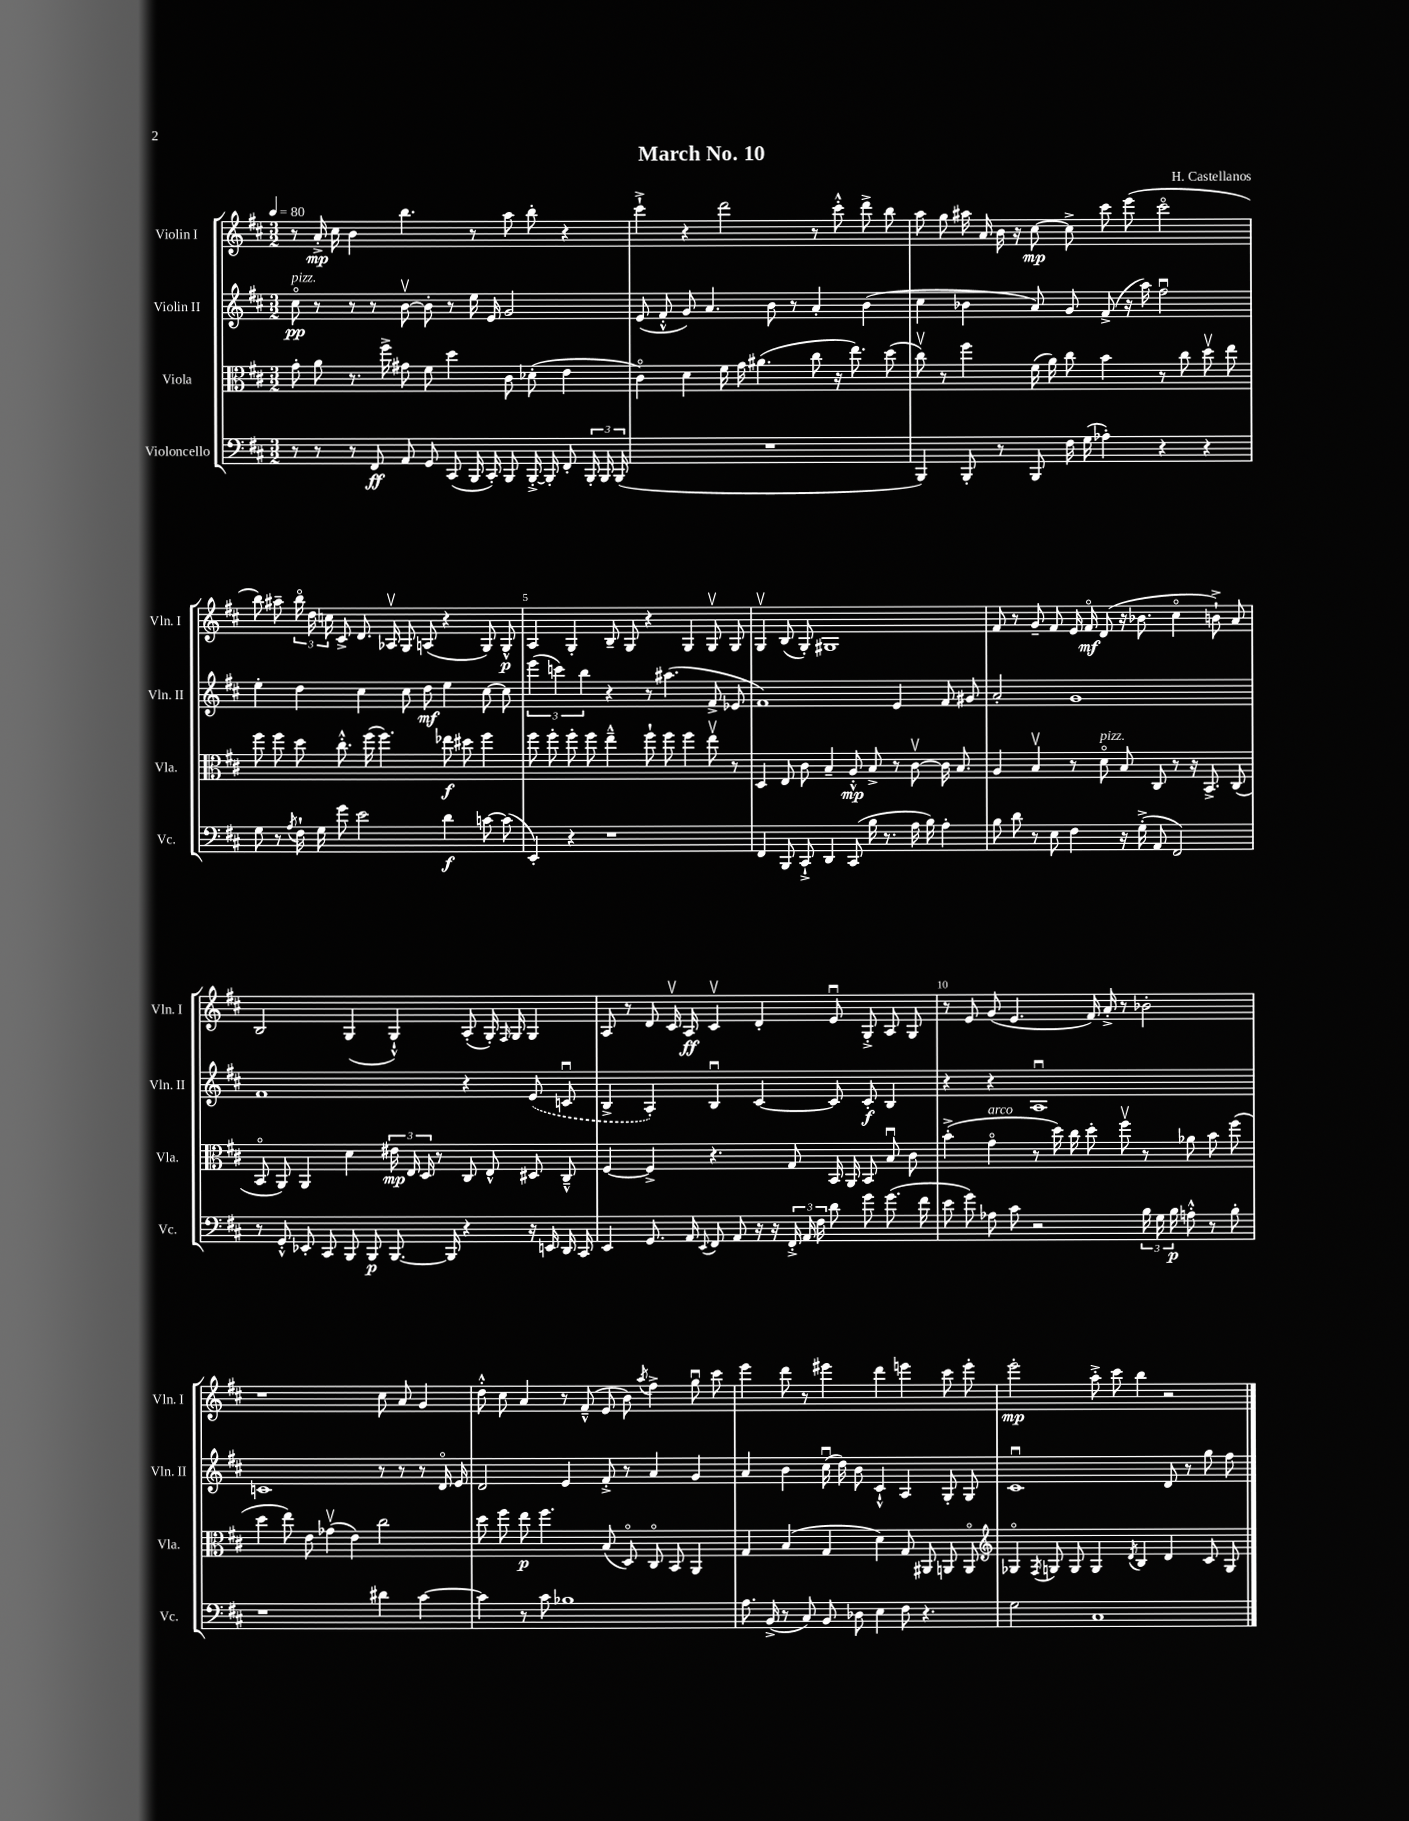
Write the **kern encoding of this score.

**kern	**kern	**kern	**kern
*staff4	*staff3	*staff2	*staff1
*clefF4	*clefC3	*clefG2	*clefG2
*k[f#c#]	*k[f#c#]	*k[f#c#]	*k[f#c#]
*M3/2	*M3/2	*M3/2	*M3/2
*MM80	*MM80	*MM80	*MM80
8r	8g'\	8cc#o\	8r
8r	8a\	8r	16a'^/
.	.	.	16cc#\
8r	8.r	8r	4b\
8FF#/	.	8r	.
.	16ff#^\	.	.
8AA/	8g#\	[8bv\	4.bb\
8GG/	8f#\	8b'\]	.
(8CC#/	4dd\	8r	.
16BBB/	.	16ee\	8r
16CC#'/)	.	16e/	.
8BBB/	8c#\	2g/	8aa\
[16BBB'^/	(8d-'\	.	8bb'\
16BBB'/]	.	.	.
8FF#'/	4e\	.	4r
24BBB'/	.	.	.
24BBB/	.	.	.
(24BBB/	.	.	.
=	=	=	=
1.r	4c#o\)	(8e/	4ccc#`^\
.	.	8f#'^^/	.
.	4d\	8g/)	4r
.	.	4.a/	.
.	16f#\	.	2ddd\
.	16g\	.	.
.	(4.a#\	.	.
.	.	8b\	.
.	.	8r	.
.	8cc#\	4a'/	8r
.	16r	.	8ccc#'^^\
.	8.ee\)	.	.
.	.	(4b\	8ddd^\
.	(8dd\	.	8bb\
=	=	=	=
4BBB/)	8cc#v\)	4cc#\	8aa\
.	8r	.	8gg\
8BBB'/	4ff#\	4b-\	16aa#\
.	.	.	16a/
8r	.	.	16b\
.	.	.	16r
8BBB/	(16f#\	8a/)	[8cc#\
.	16a\)	.	.
16F#\	8cc#\	8g/	8cc#^\]
(16G\	.	.	.
4A-'\)	4b\	(8f#^/	8ccc#\
.	.	16r	(8eee\
.	.	16aa\)	.
4r	8r	2ff#u\	2ccc#o\
.	8cc#\	.	.
4r	8ddv\	.	.
.	8ee\	.	.
=	=	=	=
8G\	8ff#\	4ee'\	8bb\)
8r	8ff#\	.	8aa#~\
8qA/	.	.	.
16F#`\	8dd\	4dd\	24bbo\
.	.	.	24dd\
16G\	.	.	.
.	.	.	24cc\
8g\	8.cc#'^^\	.	8c#^/
2e\	.	4cc#\	8.d/
.	(16ff#\	.	.
.	4.ff#\)	.	.
.	.	.	16A-v/
.	.	8cc#\	8G/
.	.	8dd\	(8A/
4d\	8ee-\	4ee\	4r
.	8dd#\	.	.
[8c\	4ff#\	[8cc#\	8G/)
(8c\]	.	8cc#\]	8G^^/
=	=	=	=
4EE'/)	8ff#\	(6eee\	4A/
.	8ff#'\	.	.
.	.	6ccc\)	.
4r	8ff#'\	.	4G'/
.	.	6bb\	.
.	8ff#\	.	.
1r	4ee~^^\	4r	8B~/
.	.	.	8G/
.	8ff#`\	8r	4r
.	8ff#\	(4.aa#\	.
.	4ff#\	.	4G/
.	8eev\	8f#^/	8Gv/
.	8r	8e-/	8G/
=	=	=	=
4FF#/	4D/	1f#)	4Gv/
8BBB/	8E/	.	(8B/
8CC#`^/	8c#\	.	8G'/)
4DD/	4B~/	.	1G#
(8CC#/	8A'^^/	.	.
16B\	8B^/	.	.
8.r	.	.	.
.	8r	4e/	.
16A\	[8c#v\	.	.
16B\)	.	.	.
4A'\	16c#\]	8f#/	.
.	8.B/	.	.
.	.	8g#/	.
=	=	=	=
8B\	4A/	2a'/	8f#/
8d\	.	.	8r
8r	4Bv/	.	8g~/
8E\	.	.	8f#/
4F#\	8r	1g	16e/
.	.	.	16f#o/
.	8do\	.	(8d/
16r	8B/	.	16r
(16G'^\	.	.	8.b-\
8AA/	8C#/	.	.
2FF#/)	8r	.	4cc#o\
.	16r	.	.
.	8.BB^/	.	.
.	.	.	8b`^\)
.	(8C#/	.	8a/
=	=	=	=
8r	8BBo/	1f#	2B/
8GG'^^/	8AA/)	.	.
8EE-'/	4AA/	.	.
8CC#/	.	.	.
8BBB/	4d\	.	(4G/
8BBB/	.	.	.
[8.BBB/	24e#\	.	4G`^^/)
.	24E/	.	.
.	24D/	.	.
.	8r	.	.
16BBB/]	.	.	.
4r	8C#/	4r	(8A'/
.	8E^^/	.	16G'/)
.	.	.	16qqF#/
.	.	.	16G/
16r	8D#/	(8e/	4G/
16EE/	.	.	.
16DD/	8C#~^^/	8cu/	.
16CC#/	.	.	.
=	=	=	=
4EE/	[4F#/	4B^/	8A/
.	.	.	8r
8.GG/	4F#^/]	4A'/)	8d/
.	.	.	16c#v/
16AA/	.	.	16A/
8qqEE/	.	.	.
8FF#/	4.r	4Bu/	4c#v/
8AA/	.	.	.
16r	.	[4c#/	4d'/
16r	.	.	.
24FF#'^/	8G/	.	.
24AA/	.	.	.
24F#\	.	.	.
8d\	16BB/	8c#/]	8eu/
.	16AA/	.	.
8g\	8BB/	8c#'/	8G'^/
(8.g\	8Bu/	4B/	8A/
.	8c#\	.	8G/
16f#\	.	.	.
=	=	=	=
8e\	(4b'^\	4r	8r
8g\)	.	.	8e/
8A-\	4go\	4r	(8g/
8c#\	.	.	4.e/
2r	8r	1Au	.
.	16dd\)	.	.
.	16cc#\	.	.
.	8dd'\	.	16f#/)
.	.	.	16a'^/
.	8ff#v\	.	8r
24B\	8r	.	2b-'\
24G\	.	.	.
24B\	.	.	.
8A'^^\	8a-\	.	.
8r	8b\	.	.
8B'\	(8ff#\	.	.
=	=	=	=
1r	4dd\	1c	1r
.	8ee\)	.	.
.	8e\	.	.
.	(4g-v\	.	.
.	4e\)	.	.
4d#\	2cc#\	8r	8cc#\
.	.	8r	8a/
[4c#\	.	8r	4g/
.	.	16do/	.
.	.	16e/	.
=	=	=	=
4c#\]	8dd\	2d/	8dd'^^\
.	8ff#\	.	8cc#\
8r	8ee\	.	4a/
8c#\	4.ff#\	.	.
1B-	.	4e/	8r
.	.	.	(8f#~^^/
.	(8B/	8f#'^/	8e/
.	8Do/)	8r	8b\)
.	.	.	8qaa/
.	8C#o/	4a/	4ff#^\
.	8BB/	.	.
.	4AA/	4g/	8ggu\
.	.	.	8ccc#\
=	=	=	=
8.A\	4G/	4a/	4eee\
(16BB^/	.	.	.
8r	(4B/	4b\	8ddd\
8C#/)	.	.	8r
8BB/	4G/	(16cc#u\	4eee#\
.	.	16dd\)	.
8D-\	.	8b\	.
4E\	4d\)	4c#`^^/	4ddd\
8F#\	8G/	4A/	4eee\
4.r	8AA#/	.	.
.	8AA/	8G'/	8ccc#\
.	8AAo/	8G/	8eee'\
=	=	=	=
*	*clefG2	*	*
2G\	4G-o/	1c#u	2eee'\
.	8qF#/	.	.
.	8G/	.	.
.	8G/	.	.
1C#	4G/	.	8aa'^\
.	.	.	8ccc#\
.	8qd/	.	.
.	4B/	.	4bb\
.	4d/	8d/	2r
.	.	8r	.
.	8c#/	8gg\	.
.	8G/	8ff#\	.
==	==	==	==
*-	*-	*-	*-
